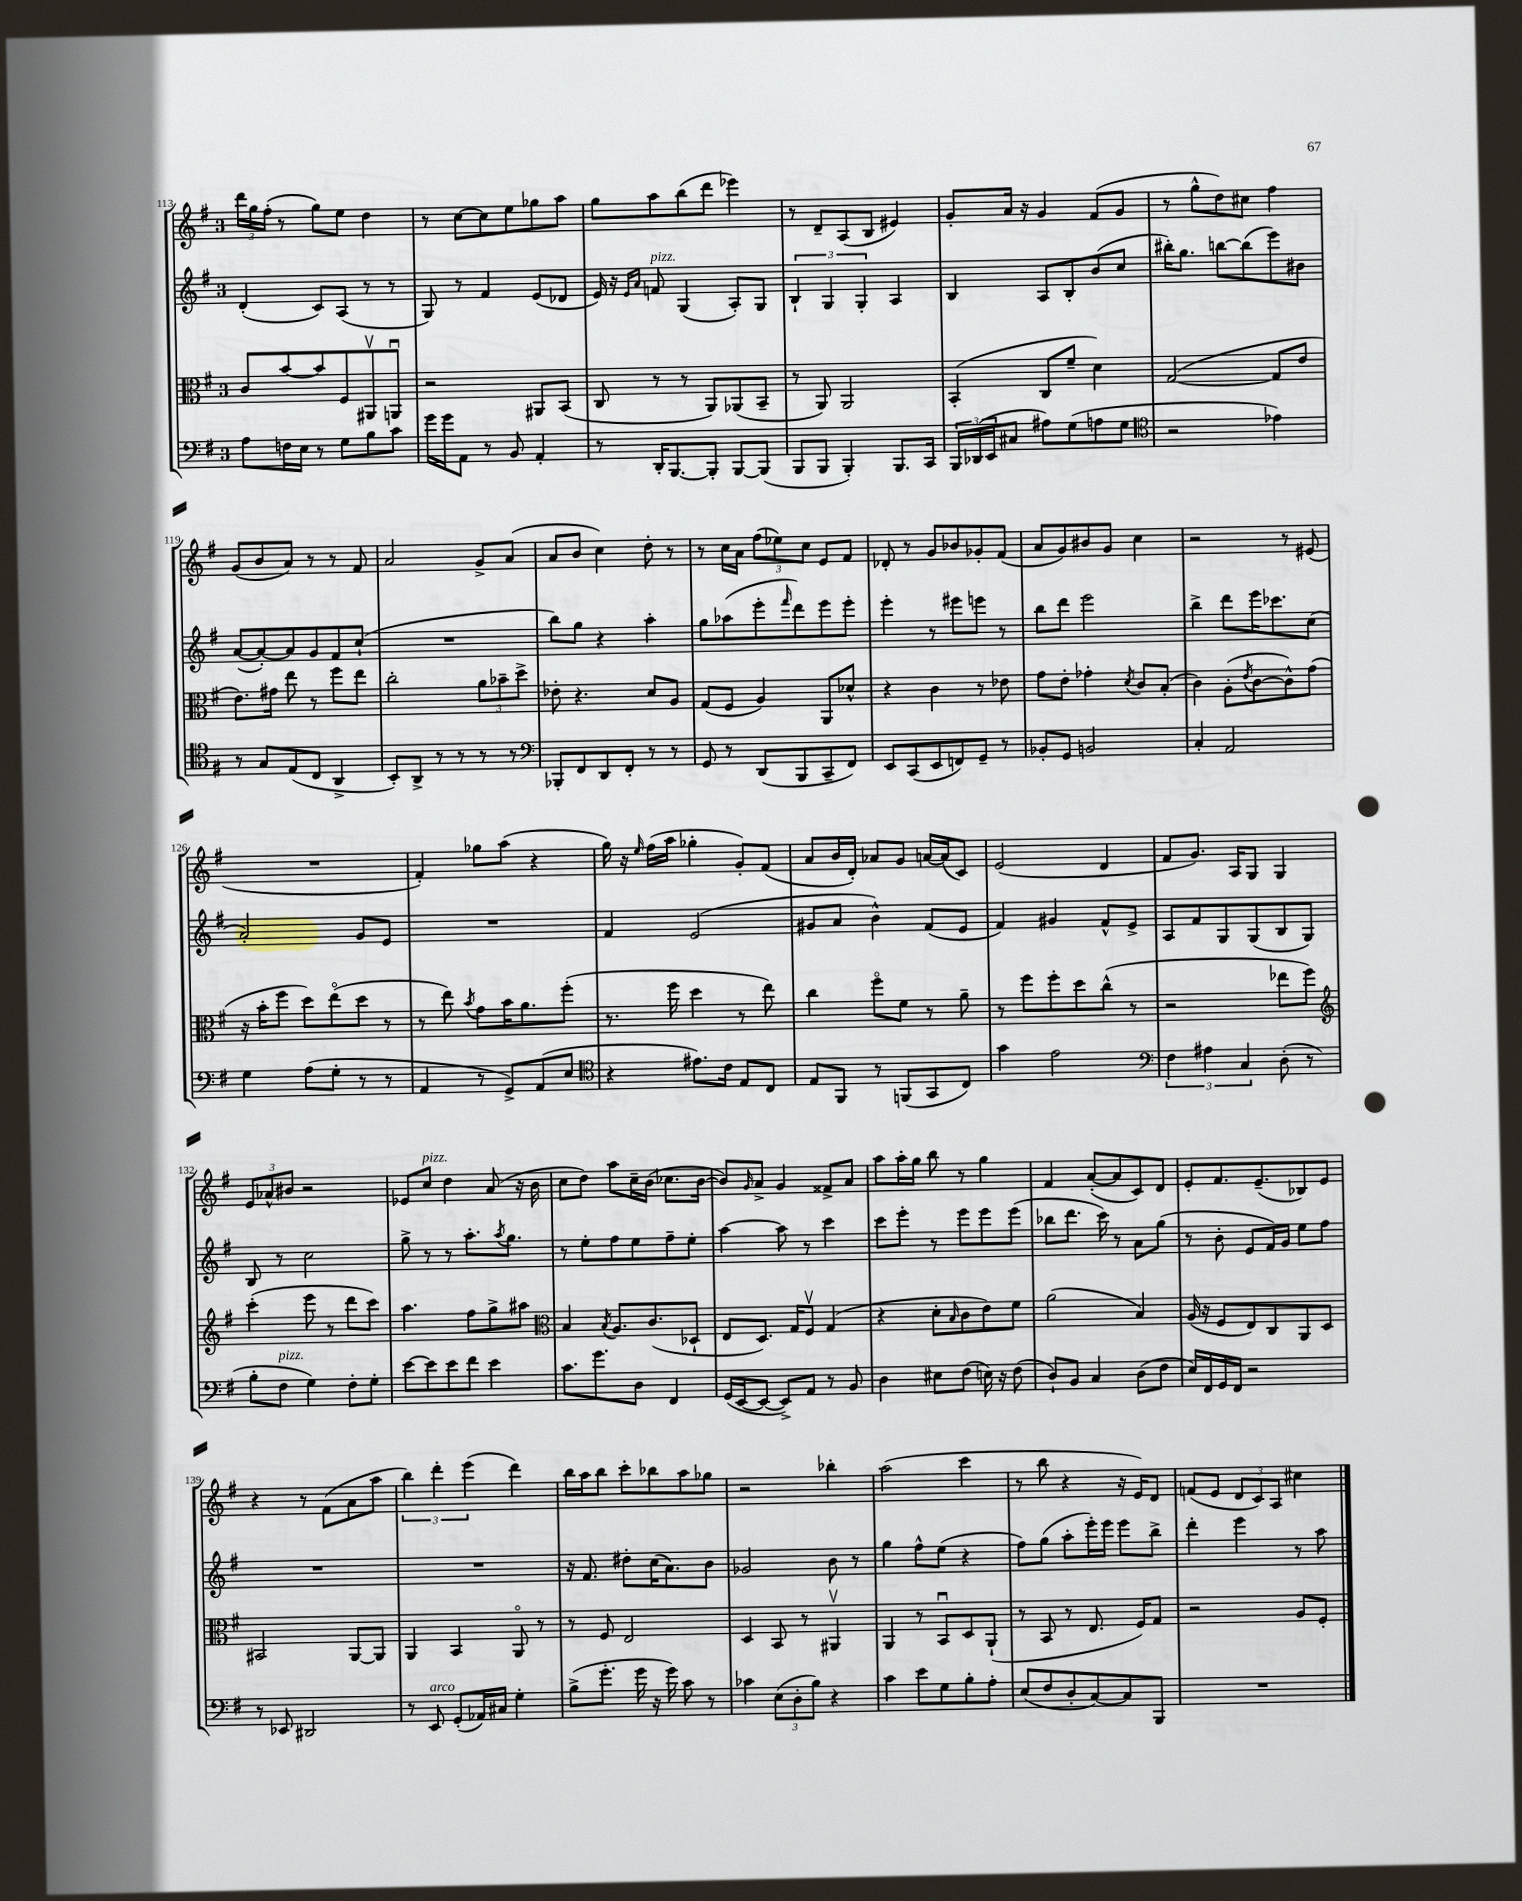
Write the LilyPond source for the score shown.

<<
\new StaffGroup <<
\new Staff = "s0" {
    \clef treble \key g \major \once \override Staff.TimeSignature.style = #'single-digit \time 3/4
    \tuplet 3/2 { d'''16 g''16 fis''16-.( } r8 g''8) e''8 d''4 |
    r8 c''8~ c''8 e''8 ges''8 a''8 |
    g''8 a''8 b''8( d'''8 ees'''4) |
    r8 d'8-- a8( b8 eis'4) |
    g'8-. a'16 r16 g'4 fis'8( g'8 |
    r8 g''8-^ d''8) cis''8 fis''4 |
    g'8( b'8 a'8) r8 r8 fis'8 |
    a'2 g'8-> a'8( |
    a'8 b'8 c''4) d''8-. r8 |
    r8 c''16 a'16 \tuplet 3/2 { fis''8( ees''8) c''8 } e'8 fis'8 |
    des'8-. r8 g'8 bes'8 ges'8-. fis'8( |
    a'8 g'8) bis'8 g'8 c''4 |
    r2 r8 eis'8( |
    R2. |
    fis'4-.) ges''8 a''8( r4 |
    g''16) r16 \grace { e''16 } fis''16( a''16 ges''4-. g'8-.) fis'8( |
    a'8 b'16 d'16-.) aes'8 g'8 a'16~ a'16( c'8) |
    e'2( d'4 |
    fis'8 g'8.) a16 g8 g4 |
    \tuplet 3/2 { e'8 aes'8-^ bis'8 } r2 |
    ees'8 c''8^\markup { \italic "pizz." } d''4 a'8( r16 b'16 |
    c''8 d''8) a''8 c''16-- b'16( ces''8. b'16~ |
    b'8) \grace { g'16 } a'8-> g'4 fisis'8-> a'8 |
    a''8 a''16-. g''16 b''8 r8 g''4 |
    fis'4 a'8~-.( a'8 c'8) d'8 |
    e'8-. fis'8. e'8.--( bes8) e'8 |
    r4 r8 fis'8( a'8 a''8 |
    \tuplet 3/2 { b''4) d'''4-. e'''4( } d'''4) |
    b''16 a''16 b''8 c'''8-. bes''8 a''8 ges''8 |
    r2 bes''4-. |
    a''2( c'''4 |
    r8 b''8 r4 r16 e'16) d'8 |
    f'8( e'8 \tuplet 3/2 { d'8 c'8) a8 } cis''4 \bar "|." |
}
\new Staff = "s1" {
    \clef treble \key g \major \once \override Staff.TimeSignature.style = #'single-digit \time 3/4
    d'4-.( c'8) a8( r8 r8 |
    g8) r8 fis'4 e'8( des'8 |
    e'16) r16 \grace { e'16 a'16 } f'8^\markup { \italic "pizz." } g4( a8-.) g8 |
    \tuplet 3/2 { b4-! g4 g4-. } a4 |
    b4 a8 b8-. b'8( c''8 |
    bis''16-.) g''8. b''8~ b''8( e'''8) bis'8 |
    a'8~( a'8~-.) a'8 g'8 fis'8 c''8-!( |
    R2. |
    b''8) g''8 r4 a''4-. |
    g''8 aes''8( e'''8-. \grace { fis'''16 } d'''8) e'''8 e'''8-. |
    e'''4-. r8 eis'''8 e'''8 r8 |
    b''8 d'''8 e'''2 |
    b''4-> d'''8 e'''16 ces'''8. c''8( |
    a'2-.) g'8 e'8 |
    R2. |
    fis'4 e'2( |
    gis'8 a'8 b'4-^) fis'8( e'8 |
    fis'4) gis'4 fis'8-^ e'8-> |
    a8 fis'8 g8 g8( b8 g8) |
    b8 r8 c''2 |
    g''8-> r8 r8 a''8.-. \acciaccatura { a''8 } g''8. |
    r8 e''8-. fis''8 e''8 fis''8-- e''8-. |
    a''4~ a''8 r8 c'''4 |
    c'''8 e'''8-. r8 e'''8 e'''8 e'''8( |
    bes''8 d'''8. c'''16) r8 a'8 g''8( |
    r8 b'8-. e'8 fis'16) g'16 e''8 fis''8 |
    R2. |
    R2. |
    r16 fis'8. dis''8-. c''16( a'8.) b'8 |
    ges'2 b'8 r8 |
    g''4 fis''8-^ e''8( r4 |
    fis''8) g''8( a''8-. e'''16-.) e'''16 e'''8 b''8-> |
    d'''4-. e'''4 r8 a''8 \bar "|." |
}
\new Staff = "s2" {
    \clef alto \key g \major \once \override Staff.TimeSignature.style = #'single-digit \time 3/4
    c'8 b'8~ b'8 fis8 ais,8\upbow a,8\downbow |
    r2 ais,8 b,8( |
    c8 r8 r8 a,8) aes,8( b,8-- |
    r8 a,8) a,2 |
    b,4-.( c8 fis'8-- d'4) |
    g2~( g8 e'8 |
    e'8.) gis'16 e''8 r8 fis''8 e''8 |
    c''2-. \tuplet 3/2 { a'8 bes'8-- d''8-> } |
    ees'8-. r4. d'8 a8 |
    g8( fis8 a4) a,8 des'8-^ |
    r4 c'4 r8 ees'8 |
    g'8 e'8-. ges'4-. \acciaccatura { d'8 } c'8 b8-.( |
    c'4) a8-.( \acciaccatura { e'8 } c'8~ c'8-^) g'8( |
    r16 b'16-. fis''8 d''8) e''8\flageolet( d''8 r8 |
    r8 e''8) \acciaccatura { b'8 } g'8 b'16 a'8. fis''8-.( |
    r8. fis''16 d''4 r8 e''8) |
    c''4 fis''8\flageolet fis'8 r8 a'8-- |
    r8 fis''8 fis''8-. d''8 c''8-^( r8 |
    r2 ees''8 fis''8) |
    \clef treble c'''4-.( e'''8 r8 d'''8 c'''8) |
    a''4. fis''8 g''8-> ais''8 |
    \clef alto b4 \acciaccatura { b8 } a8. c'8.( des8-! |
    e8 d8.) g16 fis8\upbow g4( |
    r4 d'8-. \grace { b16 } c'8 e'8) fis'8 |
    a'2( b4) |
    a16( r16 fis8 e8) c8 a,8 d8 |
    bis,2 a,8~ a,8 |
    a,4 b,4 a,8\flageolet r8 |
    r8 fis8 e2 |
    d4 b,8 r8 ais,4\upbow |
    a,4 r8 b,8\downbow d8 a,8-!( |
    r8 b,8 r8 e8. fis16) g8 |
    r2 a8 fis8-. \bar "|." |
}
\new Staff = "s3" {
    \clef bass \key g \major \once \override Staff.TimeSignature.style = #'single-digit \time 3/4
    a8 f16 e16 r8 g8 b8 c'8 |
    g'16 g'16 a,8 r8 b,8 a,4-. |
    r8 d,16-. b,,8.~ b,,8-. b,,8~ b,,8( |
    b,,8 b,,8 b,,4-.) b,,8. c,16 |
    \tuplet 3/2 { b,,16 des,16( e,16 } cis8 ais8) g8( a8 g8 |
    \clef tenor r2 ees'4) |
    r8 g8 e8( c8 a,4-> |
    b,8-.) a,8-> r8 r8 r8 r8 |
    \clef bass bes,,8-. fis,8 d,8 fis,8-. r8 r8 |
    g,8 r8 d,8( b,,8 c,8-- fis,8) |
    e,8 c,8( e,8 f,8) g,8-- r8 |
    bes,8-. g,8 b,2 |
    c4-. a,2 |
    g4 a8( g8-. r8 r8 |
    a,4 r8 g,8->) a,8( e8 |
    \clef tenor r4 eis'8.) c'16 e8 c8 |
    e8 fis,8 r8 f,8( g,8 c8) |
    g'4 e'2 |
    \clef bass \tuplet 3/2 { fis4 ais4 c4 } d8-.( r8 |
    b8-. fis8^\markup { \italic "pizz." } g4) fis8-. g8-. |
    e'8~ e'8 e'8 fis'8 e'4 |
    c'8. g'8. d8 fis,4 |
    g,16( e,16~ e,8~ e,8->) a,8 r8 b,8 |
    d4 eis8 fis8( e16) r16 fis8( |
    d8-!) b,8 c4 d8( fis8 |
    e16) fis,16 g,16 fis,16 r2 |
    r8 ees,8 dis,2 |
    r8 e,8^\markup { \italic "arco" } g,8-.( aes,16) cis16 g4-. |
    b8->( g'8.-. g'16 r16 g'16) c'8 r8 |
    ces'4 \tuplet 3/2 { e8( d8-. b8) } r4 |
    c'4 e'8 g8 b8-. a8-. |
    e8( fis8 d8-. c8~) c8 b,,8 |
    R2. \bar "|." |
}
>>
>>
\layout { \context { \Score currentBarNumber = #113 } }
